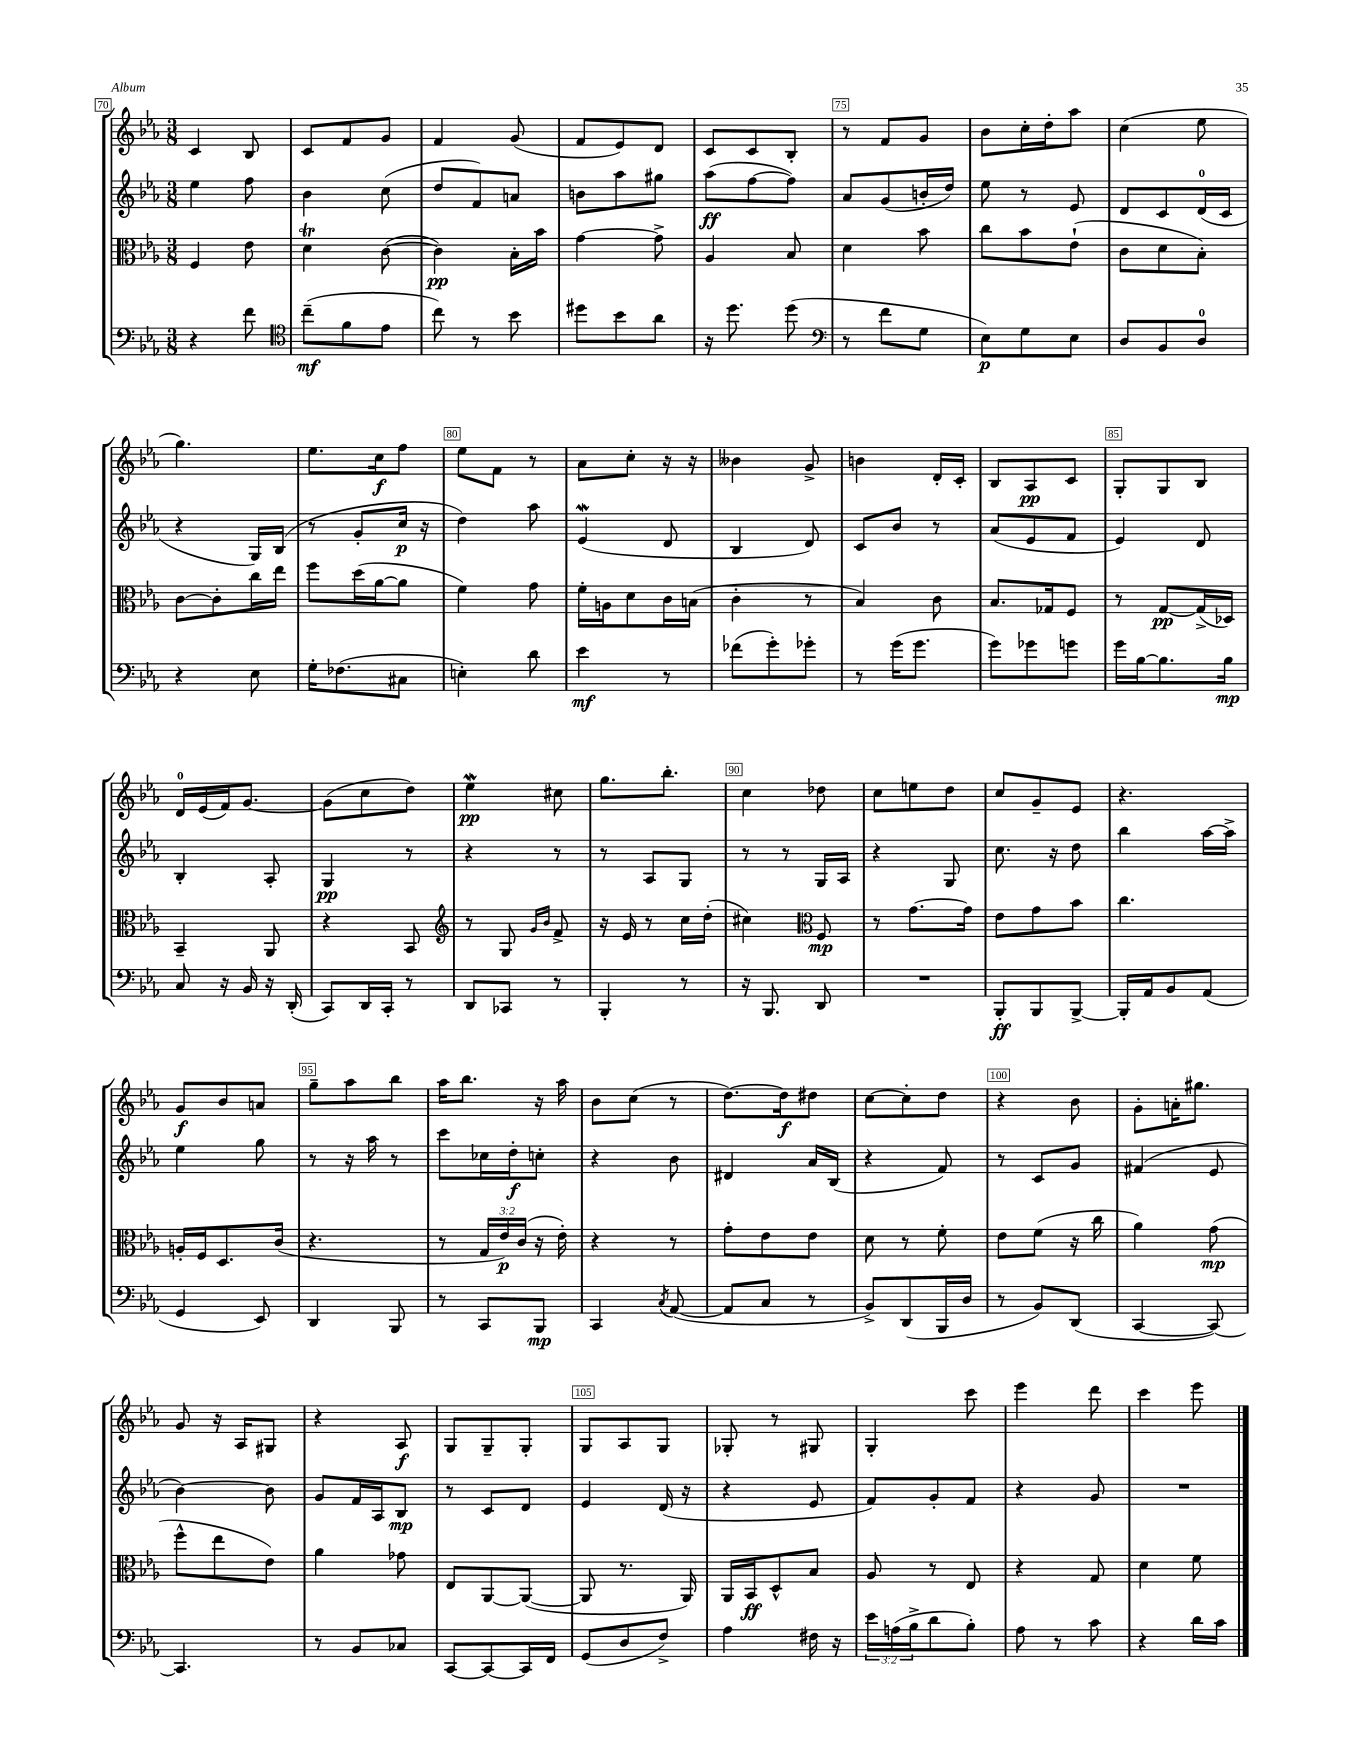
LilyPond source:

<<
\new StaffGroup <<
\new Staff = "s0" {
    \clef treble \key ees \major \numericTimeSignature \time 3/8
    c'4 bes8 |
    c'8 f'8 g'8 |
    f'4 g'8( |
    f'8 ees'8) d'8 |
    c'8 c'8 bes8-. |
    r8 f'8 g'8 |
    bes'8 c''16-. d''16-. aes''8 |
    c''4( ees''8 |
    g''4.) |
    ees''8. c''16\f f''8 |
    ees''8 f'8 r8 |
    aes'8 c''8-. r16 r16 |
    beses'4 g'8-> |
    b'4 d'16-. c'16-. |
    bes8 aes8\pp c'8 |
    g8-. g8 bes8 |
    d'16-0 ees'16( f'16) g'8.~ |
    g'8( c''8 d''8) |
    ees''4\mordent\pp cis''8 |
    g''8. bes''8.-. |
    c''4 des''8 |
    c''8 e''8 d''8 |
    c''8 g'8-- ees'8 |
    r4. |
    g'8\f bes'8 a'8 |
    g''8-- aes''8 bes''8 |
    aes''16 bes''8. r16 aes''16 |
    bes'8 c''8( r8 |
    d''8.~) d''16\f dis''8 |
    c''8~ c''8-. d''8 |
    r4 bes'8 |
    g'8-. a'16-. gis''8. |
    g'8 r16 aes16 gis8 |
    r4 aes8\f |
    g8 g8-- g8-. |
    g8 aes8 g8 |
    ges8-. r8 gis8 |
    g4-. c'''8 |
    ees'''4 d'''8 |
    c'''4 ees'''8 \bar "|." |
}
\new Staff = "s1" {
    \clef treble \key ees \major \numericTimeSignature \time 3/8
    ees''4 f''8 |
    bes'4 c''8( |
    d''8 f'8) a'8 |
    b'8 aes''8 gis''8 |
    aes''8\ff( f''8~ f''8) |
    aes'8 g'8( b'16-. d''16) |
    ees''8 r8 ees'8 |
    d'8 c'8 d'16-0( c'16 |
    r4 g16) bes16( |
    r8 g'8-. c''16\p r16 |
    d''4) aes''8 |
    ees'4\mordent( d'8 |
    bes4 d'8) |
    c'8 bes'8 r8 |
    aes'8( ees'8 f'8 |
    ees'4) d'8 |
    bes4-. aes8-. |
    g4\pp r8 |
    r4 r8 |
    r8 aes8 g8 |
    r8 r8 g16 aes16 |
    r4 g8 |
    c''8. r16 d''8 |
    bes''4 aes''16~ aes''16-> |
    ees''4 g''8 |
    r8 r16 aes''16 r8 |
    c'''8 ces''16 d''16-.\f c''8-. |
    r4 bes'8 |
    dis'4 aes'16 bes16( |
    r4 f'8) |
    r8 c'8 g'8 |
    fis'4( ees'8 |
    bes'4~) bes'8 |
    g'8 f'16 aes16 bes8\mp |
    r8 c'8 d'8 |
    ees'4 d'16( r16 |
    r4 ees'8 |
    f'8) g'8-. f'8 |
    r4 g'8 |
    R4. \bar "|." |
}
\new Staff = "s2" {
    \clef alto \key ees \major \numericTimeSignature \time 3/8 \override Staff.TupletNumber.text = #tuplet-number::calc-fraction-text
    f4 ees'8 |
    d'4\trill c'8~( |
    c'4\pp) bes16-. bes'16 |
    g'4~ g'8-> |
    aes4 bes8 |
    d'4 bes'8 |
    c''8 bes'8 ees'8-!( |
    c'8 d'8 bes8-.) |
    c'8~ c'8-. c''16 ees''16 |
    f''8 d''16( aes'16~ aes'8 |
    f'4) g'8 |
    f'16-. a16 d'8 c'16 b16( |
    c'4-. r8 |
    bes4) c'8 |
    bes8. ges16 f8 |
    r8 g8~\pp g16->( des16) |
    bes,4-- aes,8 |
    r4 bes,8 |
    \clef treble r8 g8 \grace { g'16 bes'16 } f'8-> |
    r16 ees'16 r8 c''16 d''16-.( |
    cis''4) \clef alto f8\mp |
    r8 g'8.~ g'16 |
    ees'8 g'8 bes'8 |
    c''4. |
    a16-. f16 d8. c'16( |
    r4. |
    r8 \tuplet 3/2 { g16 ees'16\p) c'16( } r16 ees'16-.) |
    r4 r8 |
    g'8-. ees'8 ees'8 |
    d'8 r8 f'8-. |
    ees'8 f'8( r16 c''16 |
    aes'4) g'8\mp( |
    f''8-^ ees''8 ees'8) |
    aes'4 ges'8 |
    ees8 aes,8~ aes,8~( |
    aes,8 r8. aes,16) |
    aes,16 bes,16\ff d8-^ bes8 |
    aes8 r8 ees8 |
    r4 g8 |
    d'4 f'8 \bar "|." |
}
\new Staff = "s3" {
    \clef bass \key ees \major \numericTimeSignature \time 3/8 \override Staff.TupletNumber.text = #tuplet-number::calc-fraction-text
    r4 f'8 |
    \clef tenor c''8--\mf( f'8 ees'8 |
    c''8) r8 bes'8 |
    dis''8 bes'8 aes'8 |
    r16 d''8. d''8( |
    \clef bass r8 f'8 g8 |
    ees8\p) g8 ees8 |
    d8 bes,8 d8-0 |
    r4 ees8 |
    g16-. fes8.( cis8 |
    e4-.) d'8 |
    ees'4\mf r8 |
    fes'8( g'8-.) ges'8-. |
    r8 g'16( g'8. |
    g'8) ges'8 g'8 |
    g'16 bes16~ bes8. bes16\mp |
    c8 r16 bes,16 r16 d,16-.( |
    c,8) d,16 c,16-. r8 |
    d,8 ces,8 r8 |
    bes,,4-. r8 |
    r16 bes,,8. d,8 |
    R4. |
    bes,,8-.\ff bes,,8 bes,,8~-> |
    bes,,16-. aes,16 bes,8 aes,8( |
    g,4 ees,8) |
    d,4 bes,,8 |
    r8 c,8 bes,,8\mp |
    c,4 \acciaccatura { c8 } aes,8~( |
    aes,8 c8 r8 |
    bes,8->) d,8( bes,,16 d16 |
    r8 bes,8) d,8( |
    c,4~ c,8~) |
    c,4. |
    r8 bes,8 ces8 |
    c,8~ c,8~ c,16 f,16 |
    g,8( d8 f8->) |
    aes4 fis16 r16 |
    \tuplet 3/2 { ees'16 a16( bes16-> } d'8 bes8-.) |
    aes8 r8 c'8 |
    r4 d'16 c'16 \bar "|." |
}
>>
>>
\layout { \context { \Score currentBarNumber = #70 \override BarNumber.break-visibility = ##(#f #t #t) barNumberVisibility = #(every-nth-bar-number-visible 5) \override BarNumber.stencil = #(make-stencil-boxer 0.1 0.3 ly:text-interface::print) } }
